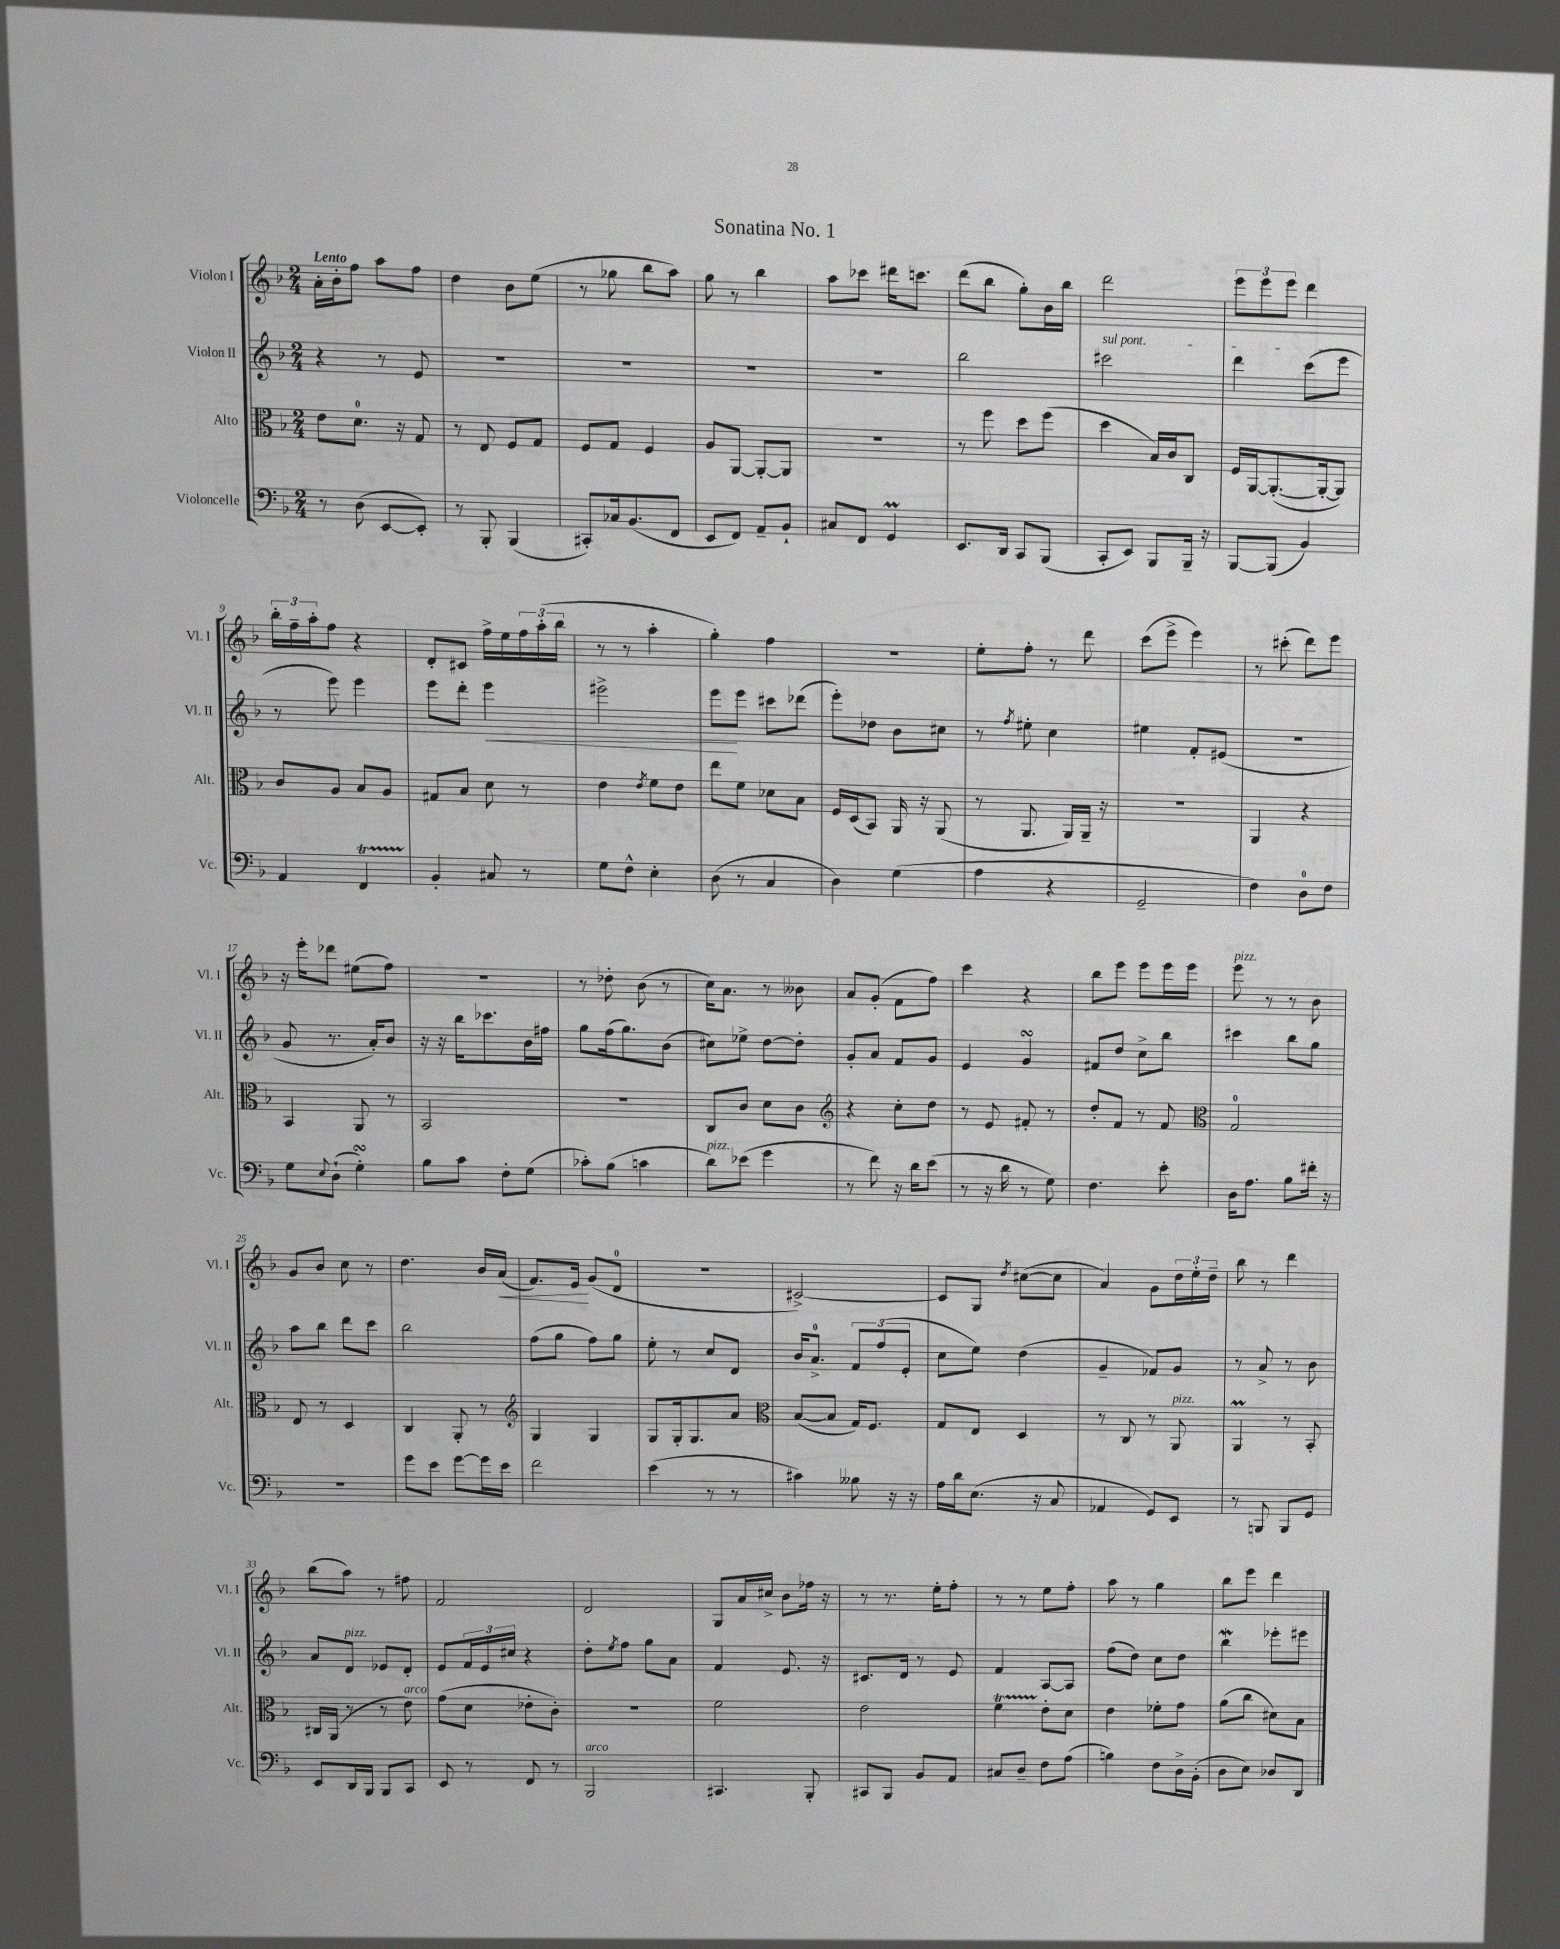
\header { title = "Sonatina No. 1" }
<<
\new StaffGroup <<
\new Staff = "s0" \with { instrumentName = "Violon I" shortInstrumentName = "Vl. I" } {
    \clef treble \key f \major \numericTimeSignature \time 2/4 \tempo "Lento"
    a'16-. bes'16-. f''8 a''8 f''8 |
    d''4 bes'8 e''8( |
    r8 ges''8 bes''8 a''8) |
    g''8 r8 bes''4 |
    a''8 ces'''8 dis'''16 c'''8. |
    d'''8( bes''8 g''8-.) bes'16 bes''16 |
    d'''2 |
    \tuplet 3/2 { e'''8 e'''8 e'''8 } d'''4 |
    \tuplet 3/2 { bes''16-. f''16-- a''16-. } f''8 r4 |
    d'8-. cis'8 f''16-> e''16 \tuplet 3/2 { f''16 a''16-.( bes''16 } |
    r8 r8 a''4-. |
    g''4-.) f''4 |
    R2 |
    e''8-. f''8-. r8 d'''8 |
    c'''8( e'''8-> e'''4) |
    r8 cis'''8-.( d'''8) e'''8 |
    r16 e'''16-. des'''8 eis''8( f''8) |
    R2 |
    r8 des''8-. bes'8( r8 |
    c''16) a'8. r8 beses'8 |
    a'8 g'8-.( f'8 f''8) |
    c'''4 r4 |
    bes''8 e'''8 e'''8 e'''16 e'''16 |
    e'''8^\markup { \italic "pizz." } r8 r8 bes'8 |
    g'8 bes'8 c''8 r8 |
    d''4. bes'16 a'16\<( |
    f'8.) e'16\! g'8( d'8-0 |
    R2 |
    cis'2~->) |
    cis'8 g8 \acciaccatura { d''8 } cis''8~( cis''8 |
    a'4) g'8 \tuplet 3/2 { d''16 e''16-. d''16-- } |
    bes''8 r8 d'''4 |
    bes''8( a''8) r8 fis''8 |
    f'2 |
    d'2 |
    g8 a'16 cis''16-> bes'8 fes''16 r16 |
    r8 r8. e''16-. f''8-. |
    r8 r8 e''8 f''8-. |
    a''8 r8 g''4 |
    bes''8 e'''8 d'''4 \bar "|." |
}
\new Staff = "s1" \with { instrumentName = "Violon II" shortInstrumentName = "Vl. II" } {
    \clef treble \key f \major \numericTimeSignature \time 2/4
    r4 r8 e'8 |
    R2 |
    R2 |
    R2 |
    R2 |
    bes''2 |
    \once \override TextSpanner.bound-details.left.text = \markup { \italic "sul pont." } cis'''2\startTextSpan |
    d'''4 c'''8( e'''8\stopTextSpan |
    r8 e'''8) e'''4 |
    e'''8 d'''8-. e'''4\< |
    eis'''2-> |
    e'''8\! e'''8 cis'''8 des'''8( |
    e'''8-.) des''8 bes'8 cis''8 |
    r8 \acciaccatura { f''8 } eis''8-. c''4 |
    eis''4 f'8-. eis'8( |
    R2 |
    g'8 r8. a'16-.) bes'8 |
    r16 r16 bes''16 ces'''8. bes'16 fis''16 |
    g''8 f''16( g''8.) bes'8( |
    cis''8) ees''8-> d''8~ d''8-. |
    g'8-. a'8 f'8 g'8 |
    e'4 g'4\turn |
    fis'8 d''8 c''8-> bes''8 |
    cis'''4 bes''8 g''8 |
    a''8 bes''8 d'''8 c'''8 |
    bes''2 |
    f''8( g''8 f''8) g''8 |
    e''8-. r8 c''8 d'8 |
    bes'16 a'8.-0-> \tuplet 3/2 { f'8 f''8( e'8-. } |
    c''8 e''8) d''4( |
    g'4-- fes'8) g'8 |
    r8 a'8-> r8 bes'8 |
    a'8 d'8^\markup { \italic "pizz." } ees'8 d'8-. |
    e'8 \tuplet 3/2 { f'16 e'16 cis''16 } r4 |
    d''8-. \acciaccatura { e''8 } f''8 g''8 a'8 |
    f'4 e'8. r16 |
    cis'8. d'16 r8 e'8 |
    f'4 a8~ a8 |
    f''8( d''8) c''8 d''8 |
    bes''4\mordent ees'''8-. eis'''8 \bar "|." |
}
\new Staff = "s2" \with { instrumentName = "Alto" shortInstrumentName = "Alt." } {
    \clef alto \key f \major \numericTimeSignature \time 2/4
    e'8 d'8.-0 r16 g8 |
    r8 e8 f8 g8 |
    f8 g8 f4 |
    a8 a,8~ a,8~-. a,8 |
    r2 |
    r8 f''8 d''8 f''8( |
    d''4 bes16) c'16 c8 |
    f16 a,16~ a,8.~-.( a,16~-. a,8) |
    c'8 a8 bes8 a8 |
    gis8 bes8 d'8 r8 |
    e'4 \acciaccatura { e'8 } f'8 e'8 |
    e''8 f'8 des'8 bes8 |
    f16 d16( bes,8) a,16 r16 a,8( |
    r8 a,8. a,16) a,16-- r16 |
    R2 |
    a,4 r4 |
    bes,4 a,8 r8 |
    bes,2 |
    R2 |
    c8 c'8 d'8 c'8 |
    \clef treble r4 c''8-. d''8 |
    r8 e'8 fis'8-. r8 |
    d''8-. f'8 r8 f'8 |
    \clef alto g2-0 |
    e8 r8 d4 |
    c4 a,8-. r8 |
    \clef treble g4 g4 |
    g8 g16-. g8. a'8 |
    \clef alto bes8~( bes8 g16) f8. |
    g8 e8 d4 |
    r8 c8 r8 a,8^\markup { \italic "pizz." } |
    a,4\prall r8 bes,8-. |
    cis16 a,16( r8 r8 e'8^\markup { \italic "arco" }) |
    g'8( d'8 ees'8-. c'8-.) |
    R2 |
    f'2 |
    e'2 |
    f'4\startTrillSpan e'8-.\stopTrillSpan d'8 |
    e'4 fes'8-. g'8 |
    a'8( c''8 dis'8) bes8 \bar "|." |
}
\new Staff = "s3" \with { instrumentName = "Violoncelle" shortInstrumentName = "Vc." } {
    \clef bass \key f \major \numericTimeSignature \time 2/4
    r8 d8( e,8~ e,8-.) |
    r8 bes,,8-. bes,,4( |
    cis,8-.) ces16 bes,8.( f,8 |
    e,8 f,8) a,8-- bes,8-! |
    cis8 f,8 g,4\prall |
    e,8. d,16 c,8 bes,,8( |
    c,8-. e,8) bes,,8 bes,,16-- r16 |
    bes,,8~ bes,,8( bes,4) |
    a,4 f,4\startTrillSpan |
    bes,4-.\stopTrillSpan cis8 r8 |
    g8 f8-^ e4-. |
    d8( r8 c4 |
    d4) g4( |
    a4 r4 |
    g,2-- |
    f4) d8-0 f8 |
    g8 \appoggiatura { e8 } d8-!( g4-.\turn) |
    bes8 c'8 f8-. g8( |
    ces'8-.) bes8( c'4 |
    d'8^\markup { \italic "pizz." }) ees'8( g'4 |
    r8 f'8) r16 d'16 e'8( |
    r8 r16 d'16 r8 g8) |
    f4. e'8-. |
    d16 a8. bes8 fis'16-. r16 |
    r2 |
    g'8 e'8 g'8~ g'16 e'16 |
    f'2 |
    e'4( r8 r8 |
    cis'4) beses8 r16 r16 |
    a16 d'16 e8.( r16 c8 |
    aes,4 g,8) e,8 |
    r8 b,,8 b,,8 g,8 |
    e,8 d,16 bes,,16 bes,,8 c,8 |
    e,8 r8 f,8 r8 |
    bes,,2^\markup { \italic "arco" } |
    cis,4. bes,,8-. |
    cis,8 bes,,8 bes,8 a,8 |
    cis8 d8-- f8 a8( |
    b4) f8 d16-> bes,16-.( |
    d8 e8) des8 d,8 \bar "|." |
}
>>
>>
